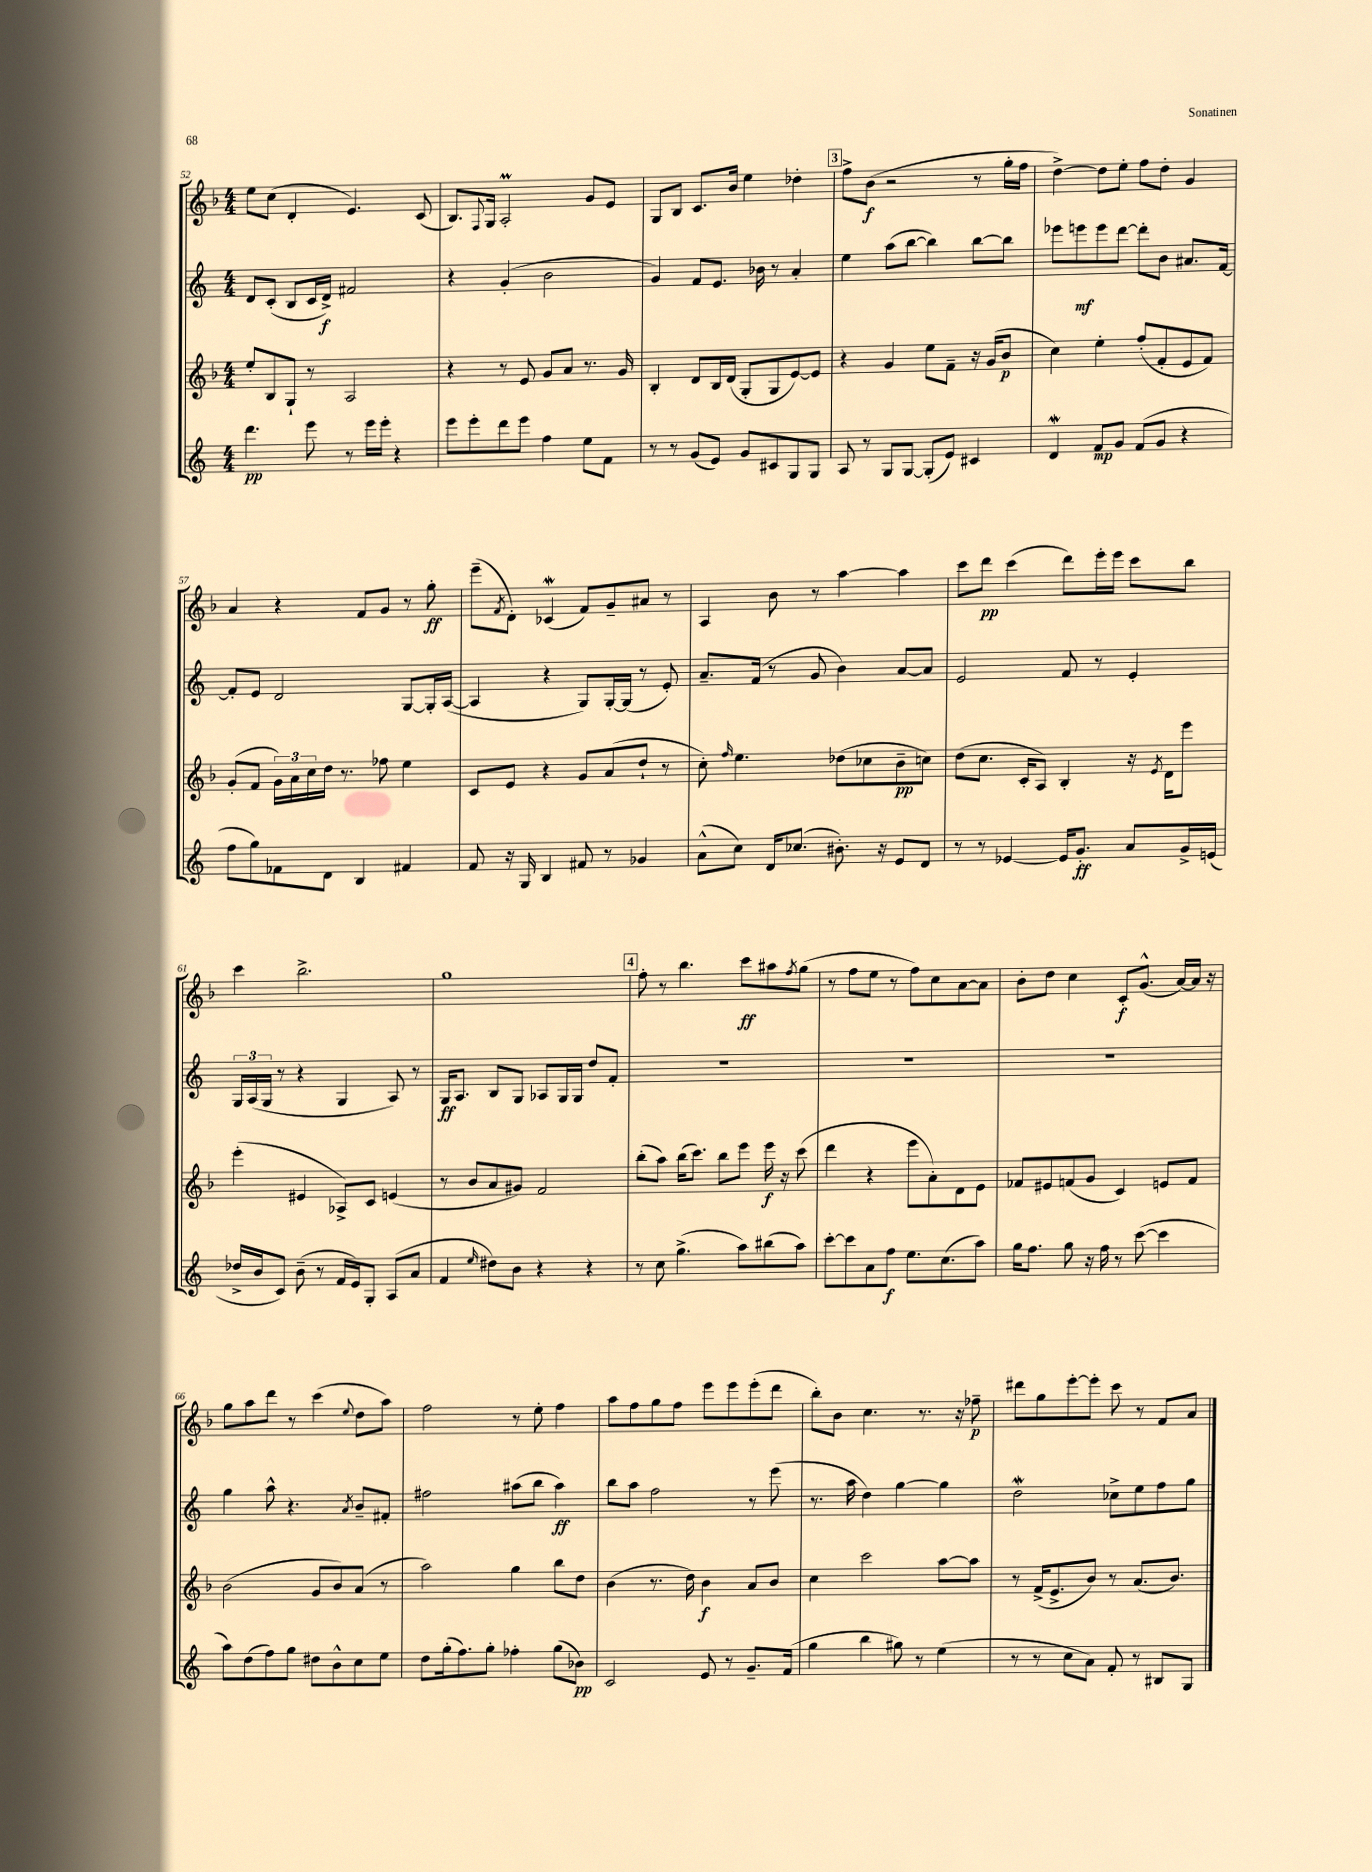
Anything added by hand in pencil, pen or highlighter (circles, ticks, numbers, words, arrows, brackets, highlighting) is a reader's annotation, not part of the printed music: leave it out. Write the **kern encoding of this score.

**kern	**kern	**kern	**kern
*staff4	*staff3	*staff2	*staff1
*clefG2	*clefG2	*clefG2	*clefG2
*k[]	*k[b-]	*k[]	*k[b-]
*M4/4	*M4/4	*M4/4	*M4/4
4.ddd	8ee'	8d	8ee
.	8B-	(8c'	(8cc
.	8G`	8B	4d'
8eee	8r	16c	.
.	.	16d^)	.
8r	2A	2f#	4.e)
16eee	.	.	.
16eee'	.	.	.
4r	.	.	.
.	.	.	(8c
=	=	=	=
8eee	4r	4r	8.B-)
8eee'	.	.	.
.	.	.	8qqF
.	.	.	16G
8ddd	8r	(4g'	2A'
8eee	8e	.	.
4ff	8g	2b	.
.	8a	.	.
8ee	8.r	.	8g
8f	.	.	8e
.	16g	.	.
=	=	=	=
8r	4B-'	4g)	8G
8r	.	.	8B-
(8g	8d	8f	8.c
8e)	16B-	8.e	.
.	(16d	.	16b-
8g	8G'	.	4ee
.	.	16b-	.
8c#	8G	8r	.
8G	[8e)	4a'	4dd-'
8G	8e]	.	.
=	=	=	=
8A	4r	4ee	8ff^
8r	.	.	(8b-
8G	4g	(8aa	2r
[8G	.	[8bb	.
(8G']	8ee	4bb])	.
8e)	8f~	.	.
4c#	16r	[8bb	8r
.	(16g	.	.
.	8b-	8bb]	16gg'
.	.	.	16ff
=	=	=	=
4d	4cc)	8eee-	[4dd^)
.	.	8eee	.
8f	4ee'	8eee	8dd]
8g	.	[8ddd	8ee'
(8f	(8ff'	8ddd']	8ff
8g	8f'	8b	8dd'
4r	8e	8.a#	4g
.	8f)	.	.
.	.	[16f	.
=	=	=	=
8ff	(8g'	8f']	4a
8gg)	8f	8e	.
8f-	24g)	2d	4r
.	24a	.	.
.	24cc	.	.
8d	16dd	.	.
.	8.r	.	.
4B	.	.	8f
.	8ff-	.	8g
4f#	4ee	[8G	8r
.	.	16G']	8gg'
.	.	([16A	.
=	=	=	=
8f	8c	4A]	(8eee~
.	.	.	8qf
16r	8e	.	8d')
16G	.	.	.
4B	4r	4r	(4c-
8f#	8g	8G)	8f)
8r	(8a	[16G'	8g~
.	.	(16G]	.
4g-	8dd`	8r	8a#
.	8r	8e')	8r
=	=	=	=
(8a^^	8cc')	8.a~	4A
.	16qqff	.	.
8cc)	4.ee	.	.
.	.	(16f	.
16d	.	8r	8b-
(8.cc-	.	.	.
.	.	8g	8r
8.b#')	(8dd-	4b)	[4aa
.	8cc-	.	.
16r	.	.	.
8e	8b-~	[8a	4aa]
8d	8cc)	8a]	.
=	=	=	=
8r	(8dd	2e	8ccc
8r	8.cc	.	8ddd
[4e-	.	.	(4ccc
.	16c'	.	.
.	8A)	.	.
16e-]	4B-'	8f	8ddd)
8.g'	.	.	.
.	.	8r	16eee'
.	.	.	16eee
8a	16r	4e'	8ccc
.	8qe	.	.
.	16d	.	.
16g^	8eee	.	8bb-
(16e	.	.	.
=	=	=	=
16dd-^	(4eee'	24G	4ccc
.	.	(24A	.
16b	.	.	.
.	.	24G	.
8c)	.	8r	.
(8b~	4e#	4r	2.bb-^
8r	.	.	.
16f	8A-^)	4G	.
16e)	.	.	.
8G'	8c	.	.
(8A	(4e	8A)	.
8a	.	8r	.
=	=	=	=
4f	8r	16G	1gg
.	.	8.A	.
.	8b-	.	.
16qqee	.	.	.
8dd#)	8a	8B	.
8b	8g#)	8G	.
4r	2f	8A-	.
.	.	16G	.
.	.	16G	.
4r	.	8dd	.
.	.	8f'	.
=	=	=	=
8r	(8bb-'	1r	8ff'
8cc	8aa)	.	8r
(4.gg^	(16bb-	.	4.bb-
.	8.ccc)	.	.
.	8bb-	.	.
8aa)	8eee	.	8ccc
(8bb#	16eee	.	8aa#
.	16r	.	.
.	.	.	8qff
8aa)	(8ccc	.	(8gg
=	=	=	=
[8ccc'	4ddd	1r	8r
8ccc]	.	.	8ff
8a	4r	.	8ee
8ff	.	.	8r
8.ee	8eee	.	8ff)
.	8a')	.	8cc
(8.cc	.	.	.
.	8d	.	[8a
8aa)	8e	.	8a]
=	=	=	=
16gg	8f-	1r	8b-'
8.ff	.	.	.
.	8e#	.	8dd
8gg	(8f	.	4cc
16r	8g	.	.
16ff	.	.	.
8r	4c)	.	8c'
([8ccc	.	.	(8.g^^
4ccc]	8e	.	.
.	.	.	[16a)
.	8f	.	16a]
.	.	.	16r
=	=	=	=
8aa)	(2b-	4gg	8gg
(8dd	.	.	8aa
8ff)	.	8aa^^	8ddd
8gg	.	4.r	8r
8dd#	8g	.	(4ccc
8b^^	8b-)	.	.
.	.	8qa	8qqee
8cc	(8a	8b~	8dd
8ee	8r	8f#'	8aa)
=	=	=	=
8dd	2aa)	2ff#	2ff
(16gg'	.	.	.
8.ff)	.	.	.
8gg'	.	.	.
4ff-'	4gg	(8aa#	8r
.	.	8bb	8ee'
(8gg	8bb-	4aa#)	4ff
8b-)	8dd	.	.
=	=	=	=
2c	(4b-	8bb	8aa
.	.	8aa	8ff
.	8.r	2ff	8gg
.	.	.	8ff
.	16dd)	.	.
8e	4b-	.	8eee
8r	.	.	8eee
8.g~	8a	8r	(8eee'
.	8b-	(8eee	8ddd
(16f	.	.	.
=	=	=	=
4gg	4cc	8.r	8bb-')
.	.	.	8b-
.	.	16aa	.
4bb	2ccc	4dd)	4.cc
8gg#)	.	[4gg	.
8r	.	.	8.r
(4ee	[8aa	4gg]	.
.	.	.	16r
.	8aa]	.	8ff-~
=	=	=	=
8r	8r	2dd	8ddd#
8r	(16f^	.	8gg
.	8.e^	.	.
8cc	.	.	[8eee'
8a)	8b-)	.	8eee']
8f'	8r	8cc-^	8ccc
8r	(8.a	8ee	8r
8B#	.	8ff	8f
.	8.b-)	.	.
8G	.	8gg	8a
==	==	==	==
*-	*-	*-	*-
